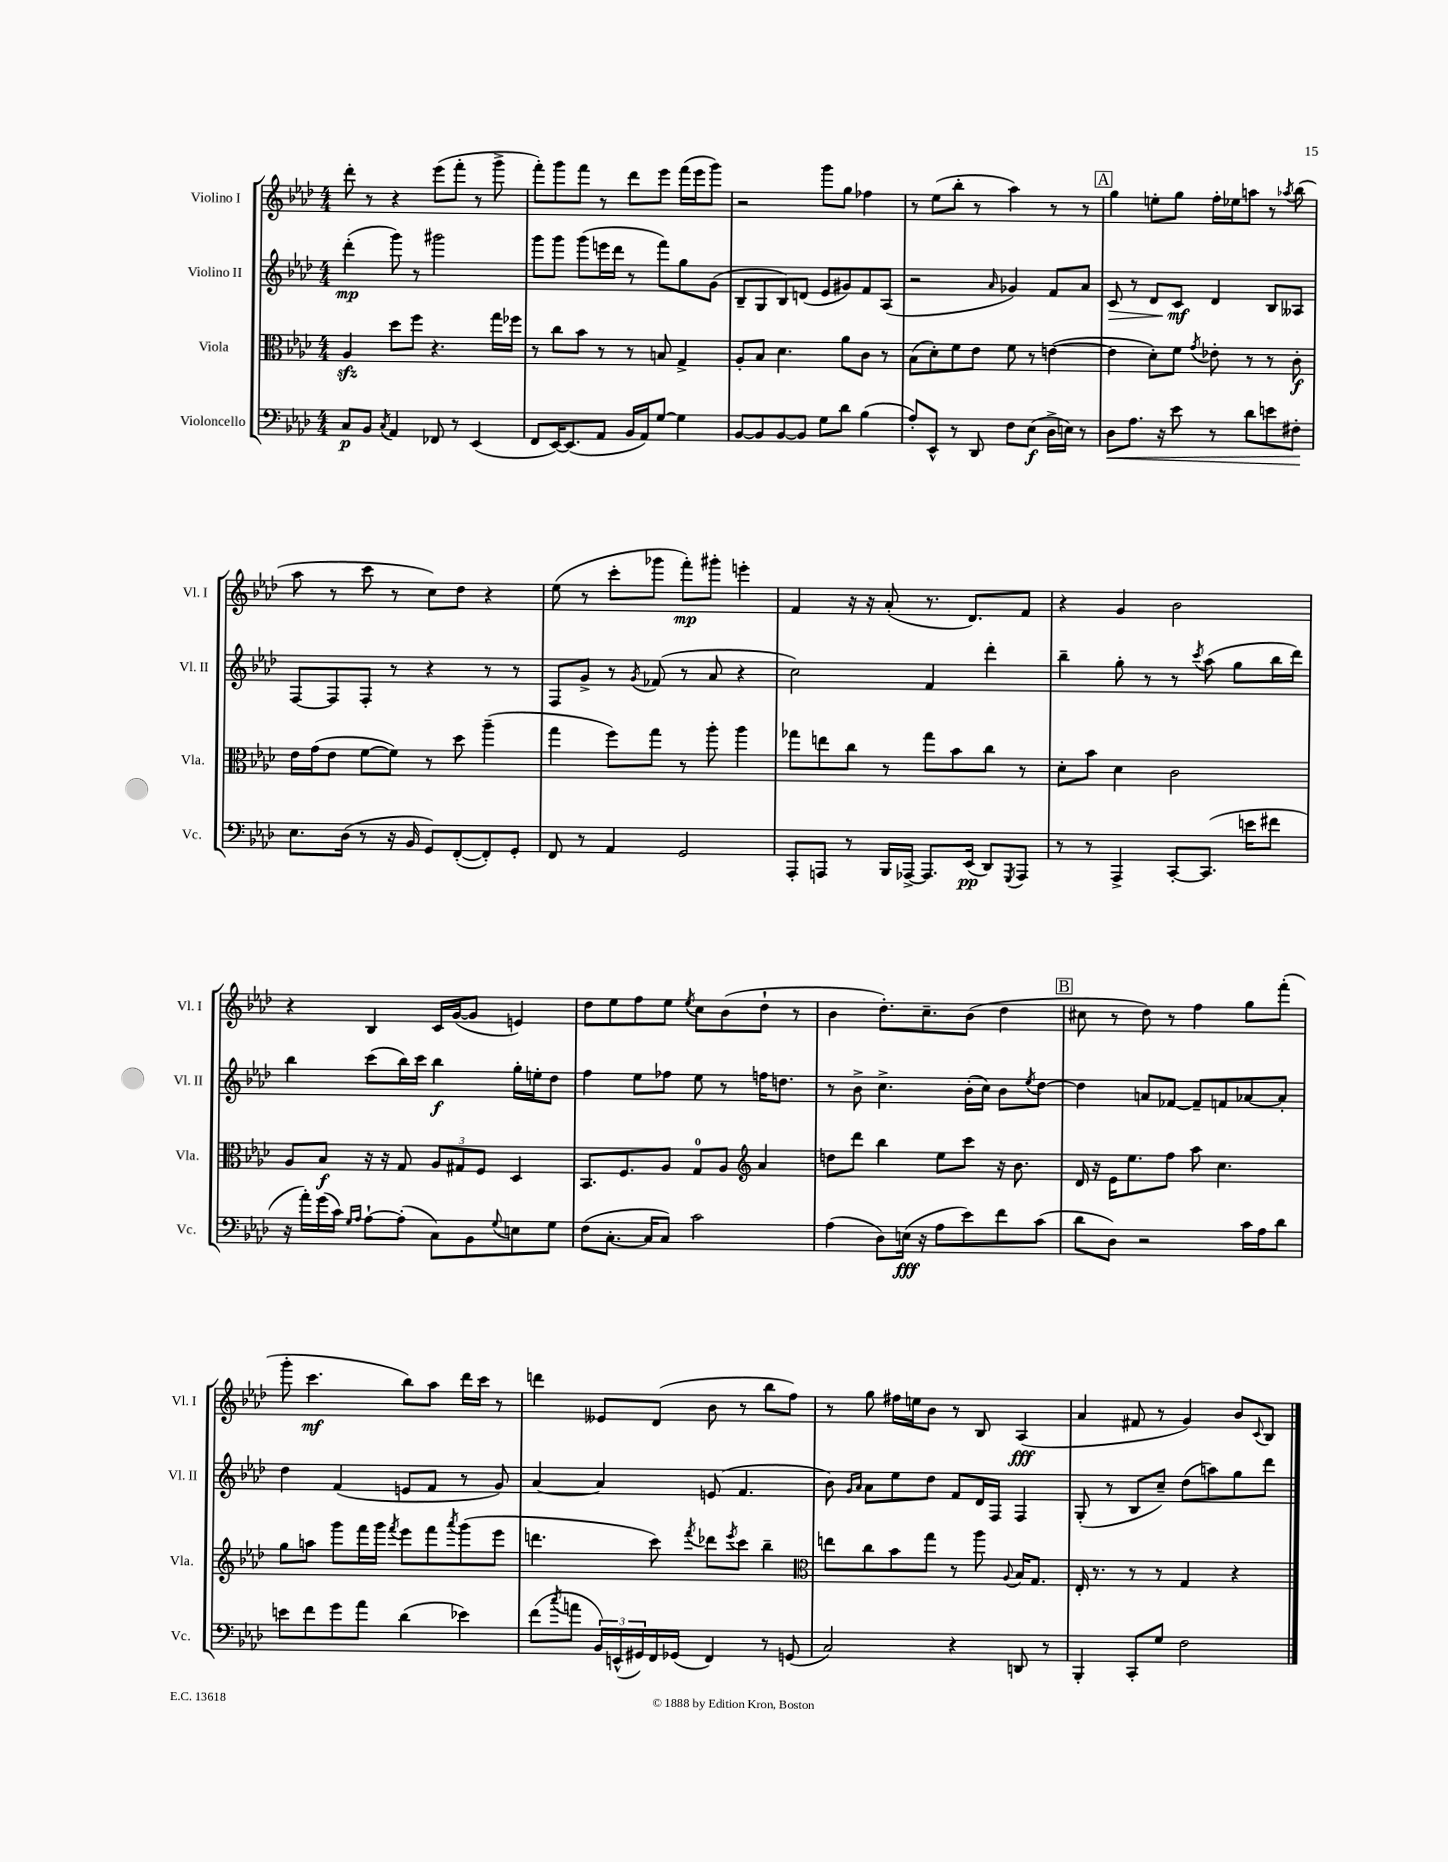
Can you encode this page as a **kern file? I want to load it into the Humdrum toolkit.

**kern	**dynam	**kern	**dynam	**kern	**dynam	**kern	**dynam
*part4	*part4	*part3	*part3	*part2	*part2	*part1	*part1
*staff4	*staff4	*staff3	*staff3	*staff2	*staff2	*staff1	*staff1
*I"Violoncello	*	*I"Viola	*	*I"Violino II	*	*I"Violino I	*
*I'Vc.	*	*I'Vla.	*	*I'Vl. II	*	*I'Vl. I	*
*clefF4	*	*clefC3	*	*clefG2	*	*clefG2	*
*k[b-e-a-d-]	*	*k[b-e-a-d-]	*	*k[b-e-a-d-]	*	*k[b-e-a-d-]	*
*M4/4	*	*M4/4	*	*M4/4	*	*M4/4	*
=1	=1	=1	=1	=1	=1	=1	=1
8C/L	p	4A-zz/	.	(4ddd-'\	mp	8ddd-'\	.
8BB-/J	.	.	.	.	.	8r	.
8qC/	.	.	.	.	.	.	.
4AA-/	.	8dd-\L	.	8ggg\)	.	4r	.
.	.	8ff\J	.	8r	.	.	.
8FF-X/	.	4.r	.	2ggg#X\	.	(8eee-\L	.
8r	.	.	.	.	.	8fff'\J	.
(4EE-/	.	.	.	.	.	8r	.
.	.	16gg\LL	.	.	.	8ggg^\	.
.	.	16ff-X\JJ	.	.	.	.	.
=2	=2	=2	=2	=2	=2	=2	=2
8FF/L	.	8r	.	8ggg\L	.	8fff'\L)	.
[16EE-/K)	.	8cc\L	.	8ggg\J	.	8ggg\	.
(8.EE-/]	.	.	.	.	.	.	.
.	.	8b-\J	.	(8ggg\L	.	8fff\J	.
8AA-/J	.	8r	.	16eeen\L	.	8r	.
.	.	.	.	16ddd-\JJ	.	.	.
16BB-/LL	.	8r	.	8r	.	8ddd-\L	.
16AA-/J)	.	.	.	.	.	.	.
[8G/J	.	8Bn/	.	8fff\L)	.	8eee-\J	.
4G\]	.	4G^/	.	8gg\	.	(16fff\LL	.
.	.	.	.	.	.	16eee-\J	.
.	.	.	.	(8g\J	.	8ggg\J)	.
=3	=3	=3	=3	=3	=3	=3	=3
[8BB-/L	.	8A-'/L	.	8B-~/L	.	2r	.
8BB-/]	.	8B-/J	.	8G/	.	.	.
[8BB-/	.	4.d-\	.	8B-/)	.	.	.
8BB-/J]	.	.	.	(8dn/J	.	.	.
8G\L	.	.	.	8e-/L	.	8ggg\L	.
8d-\J	.	8a-\L	.	8g#X/)	.	8gg\J	.
(4B-\	.	8c\J	.	8f/	.	4ff-X\	.
.	.	8r	.	(8A-/J	.	.	.
=4	=4	=4	=4	=4	=4	=4	=4
8A-'/L)	.	(8B-\L	.	2r	.	8r	.
8EE-^^/J	.	8d-'\)	.	.	.	(8ee-\L	.
8r	.	8f\	.	.	.	8bb-'\J	.
8DD-/	.	8e-\J	.	.	.	8r	.
.	.	.	.	16qqa-/	.	.	.
8F\L	.	8f\	.	4g-X/)	.	4aa-\)	.
(8E-\J	f	8r	.	.	.	.	.
16D-^\LL	.	([4en\	.	8f/L	.	8r	.
16En\JJ)	.	.	.	.	.	.	.
8r	.	.	.	8a-/J	.	8r	.
!!LO:REH:place=s1:t=A
=5	=5	=5	=5	=5	=5	=5	=5
!	!LO:HP:b	!	!	!	!LO:HP:b	!	!
8D-\L	<	4e\]	.	8c/	>	4gg\	.
8.A-\J	.	.	.	8r	.	.	.
.	.	8d-'\L)	.	8d-/L	.	8een'\L	.
16r	.	.	.	.	.	.	.
8e-\	.	8f\J	.	8c/J	mf	8gg\J	.
.	.	8qg/	.	.	.	.	.
8r	.	8e-X'\	.	4d-/	]	16ff'\LL	.
.	.	.	.	.	.	16ee-X\J	.
8d-\L	.	8r	.	.	.	8aan\J	.
8en\	.	8r	.	8B-/L	.	8r	.
.	.	.	.	.	.	8qaa-X/	.
8F#X'\J	.	8c'\	f	8A--X/J	.	(8bb-\	.
.	[	.	.	.	.	.	.
!!LO:LB:g=z
=6	=6	=6	=6	=6	=6	=6	=6
8.E-\L	.	16e-\LL	.	[8F/L	.	8aa-\	.
.	.	(16g\J	.	.	.	.	.
.	.	8e-\J	.	8F/]	.	8r	.
(16D-\Jk	.	.	.	.	.	.	.
8r	.	[8f\L	.	8F'/J	.	8ccc\	.
16r	.	8f\J])	.	8r	.	8r	.
16BB-/	.	.	.	.	.	.	.
8GG/L)	.	8r	.	4r	.	8cc\L)	.
([8FF'/	.	8dd-\	.	.	.	8dd-\J	.
8FF'/])	.	(4aa-~\	.	8r	.	4r	.
8GG'/J	.	.	.	8r	.	.	.
=7	=7	=7	=7	=7	=7	=7	=7
8FF/	.	4gg\	.	8F/L	.	(8ee-\	.
8r	.	.	.	8g^/J	.	8r	.
4AA-/	.	8ff\L)	.	8r	.	8ccc'\L	.
.	.	.	.	8qg/	.	.	.
.	.	8gg\J	.	(8f-X/	.	8ggg-X\J	.
2GG/	.	8r	.	8r	.	8fff'\L)	mp
.	.	8aa-'\	.	8a-/	.	8ggg#X'\J	.
.	.	4aa-\	.	4r	.	4eeen'\	.
=8	=8	=8	=8	=8	=8	=8	=8
8AAA-'/L	.	8gg-X\L	.	2cc\)	.	4f/	.
8AAAn/J	.	8een\	.	.	.	.	.
8r	.	8cc\J	.	.	.	16r	.
.	.	.	.	.	.	16r	.
16BBB-/LL	.	8r	.	.	.	(8a-'/	.
[16AAA-X^/JJ	.	.	.	.	.	.	.
8.AAA-/L]	.	8gg-\L	.	4f/	.	8.r	.
.	.	8b-\	.	.	.	.	.
(16EE-/Jk	pp	.	.	.	.	8.d-/L)	.
8DD-/L)	.	8cc\J	.	4ddd-'\	.	.	.
8qGGG/	.	.	.	.	.	.	.
8AAA-/J	.	8r	.	.	.	8f/J	.
=9	=9	=9	=9	=9	=9	=9	=9
8r	.	8d-'\L	.	4bb-~\	.	4r	.
8r	.	8b-\J	.	.	.	.	.
4AAA-^/	.	4d-\	.	8gg'\	.	4g/	.
.	.	.	.	8r	.	.	.
[8CC'/L	.	2c\	.	8r	.	2b-\	.
.	.	.	.	8qccc/	.	.	.
(8.CC/J]	.	.	.	(8aa-\	.	.	.
.	.	.	.	8gg\L	.	.	.
16en\KL	.	.	.	.	.	.	.
8f#X\J	.	.	.	16bb-\L	.	.	.
.	.	.	.	16ddd-\JJ)	.	.	.
!!LO:LB:g=z
=10	=10	=10	=10	=10	=10	=10	=10
16r	.	8A-/L	.	4bb-\	.	4r	.
16a-'\LL)	.	.	.	.	.	.	.
(16g\	.	8B-/J	f	.	.	.	.
16c\JJ)	.	.	.	.	.	.	.
16qqG/LL	.	.	.	.	.	.	.
16qqA-/JJ	.	.	.	.	.	.	.
[8A-`\L	.	16r	.	(8ccc\L	.	4B-/	.
.	.	16r	.	.	.	.	.
(8A-'\J]	.	8G/	.	16bb-\L)	.	.	.
.	.	.	.	16ccc\JJ	.	.	.
8C\L)	.	12A-/L	.	4bb-\	f	16c/LL	.
.	.	.	.	.	.	([16g/J	.
.	.	12G#X/	.	.	.	.	.
8BB-\	.	.	.	.	.	8g/J]	.
.	.	12F/J	.	.	.	.	.
8qqG/	.	.	.	.	.	.	.
8En\	.	4D-/	.	16gg'\LL	.	4en/)	.
.	.	.	.	16een'\J	.	.	.
8G\J	.	.	.	8dd-\J	.	.	.
=11	=11	=11	=11	=11	=11	=11	=11
(8F\L	.	8.BB-/L	.	4ff\	.	8dd-\L	.
[8.C'\J	.	.	.	.	.	8ee-\	.
.	.	8.F/	.	.	.	.	.
.	.	.	.	8ee-\L	.	8ff\	.
16C/KL]	.	.	.	.	.	.	.
8C/J)	.	8A-/J	.	8ff-X\J	.	8ee-\J	.
.	.	.	.	.	.	8qee-/	.
2c\	.	8G/L	.	8ee-\	.	8cc\L	.
.	.	8A-/J	.	8r	.	(8b-\	.
*	*	*clefG2	*	*	*	*	*
.	.	4a-/	.	16ffn\KL	.	8dd-`\J	.
.	.	.	.	8.ddn\J	.	.	.
.	.	.	.	.	.	8r	.
=12	=12	=12	=12	=12	=12	=12	=12
(4A-\	.	8ddn\L	.	8r	.	4b-\	.
.	.	8ddd-\J	.	8b-^\	.	.	.
8D-\L)	.	4bb-\	.	4.cc^\	.	8.dd-'\L)	.
(16En\Jk	fff	.	.	.	.	.	.
16r	.	.	.	.	.	8.cc~\	.
8A-\L	.	8ee-\L	.	.	.	.	.
8e-\)	.	8ccc\J	.	(16b-'\LL	.	(8b-\J	.
.	.	.	.	16cc\JJ)	.	.	.
8f\	.	16r	.	8b-\L	.	4dd-\	.
.	.	8.b-\	.	.	.	.	.
.	.	.	.	8qee-/	.	.	.
(8c\J	.	.	.	[8dd-\J	.	.	.
!!LO:REH:place=s1:t=B
=13	=13	=13	=13	=13	=13	=13	=13
8d-\L	.	16d-/	.	4dd-\]	.	8cc#X\	.
.	.	16r	.	.	.	.	.
8D-\J)	.	16e-\KL	.	.	.	8r	.
.	.	8.ee-\	.	.	.	.	.
2r	.	.	.	8an/L	.	8dd-\)	.
.	.	8ff\J	.	[8f-X/J	.	8r	.
.	.	8aa-\	.	8f-~/L]	.	4ff\	.
.	.	4.cc\	.	8fn/	.	.	.
16c\LL	.	.	.	[8a-X/	.	8gg\L	.
16A-\J	.	.	.	.	.	.	.
8d-\J	.	.	.	8a-'/J]	.	(8fff'\J	.
!!LO:LB:g=z
=14	=14	=14	=14	=14	=14	=14	=14
8en\L	.	8gg\L	.	4dd-\	.	8ggg'\	.
8f\	.	8aan\J	.	.	.	4.ccc\	mf
8g\	.	8ggg\L	.	(4f/	.	.	.
8a-\J	.	16fff\L	.	.	.	.	.
.	.	16ggg\JJ	.	.	.	.	.
.	.	8qfff/	.	.	.	.	.
(4d-\	.	8eee-\L	.	8en/L	.	8bb-\L)	.
.	.	8fff\	.	8f/J	.	8aa-\J	.
.	.	8qaaa-/	.	.	.	.	.
4e-X\)	.	(8ggg\	.	8r	.	16ddd-\LL	.
.	.	.	.	.	.	16ccc\JJ	.
.	.	8eee-\J	.	8g/)	.	8r	.
=15	=15	=15	=15	=15	=15	=15	=15
(8f\L	.	4.dddn\	.	[4a-/	.	4dddn\	.
8qcc/	.	.	.	.	.	.	.
8an\J	.	.	.	.	.	.	.
24BB-/LL)	.	.	.	4a-/]	.	8e--X/L	.
(24EEn^^/	.	.	.	.	.	.	.
24GG#X/)	.	.	.	.	.	.	.
16FF/	.	8ccc\)	.	.	.	(8d-/J	.
(16GG-X/JJ	.	.	.	.	.	.	.
.	.	8qfff/	.	.	.	.	.
4FF/)	.	8ddd-X\L	.	(8en/	.	8b-\	.
.	.	8qeee-/	.	.	.	.	.
.	.	8ccc\J	.	4.f/	.	8r	.
8r	.	4bb-~\	.	.	.	8bb-\L	.
(8GGn/	.	.	.	.	.	8ff\J)	.
=16	=16	=16	=16	=16	=16	=16	=16
*	*	*clefC3	*	*	*	*	*
2C/)	.	8een\L	.	8b-\)	.	8r	.
.	.	.	.	16qqg/LL	.	.	.
.	.	.	.	16qqa-/JJ	.	.	.
.	.	8cc\	.	8a-\L	.	8gg\	.
.	.	8b-\	.	8ee-\	.	16ff#X\LL	.
.	.	.	.	.	.	16een\J	.
.	.	8gg\J	.	8dd-\J	.	8b-\J	.
4r	.	8r	.	8f/L	.	8r	.
.	.	8aa-\	.	16d-/L	.	8B-/	.
.	.	.	.	16F/JJ	.	.	.
.	.	8qqA-/	.	.	.	.	.
8DDn/	.	16B-/KL	.	4F/	.	(4A-/	fff
.	.	8.G/J	.	.	.	.	.
8r	.	.	.	.	.	.	.
=17	=17	=17	=17	=17	=17	=17	=17
4BBB-'/	.	16E-'/	.	(8G'/	.	4a-/	.
.	.	8.r	.	.	.	.	.
.	.	.	.	8r	.	.	.
8CC'/L	.	8r	.	8B-/L	.	8f#X/	.
8G/J	.	8r	.	8cc~/J)	.	8r	.
2F\	.	4G/	.	(8dd-\L	.	4g/)	.
.	.	.	.	8aan\)	.	.	.
.	.	4r	.	8gg\	.	8b-/L	.
.	.	.	.	.	.	8qqc/	.
.	.	.	.	8ddd-\J	.	8B-/J	.
==	==	==	==	==	==	==	==
*-	*-	*-	*-	*-	*-	*-	*-
